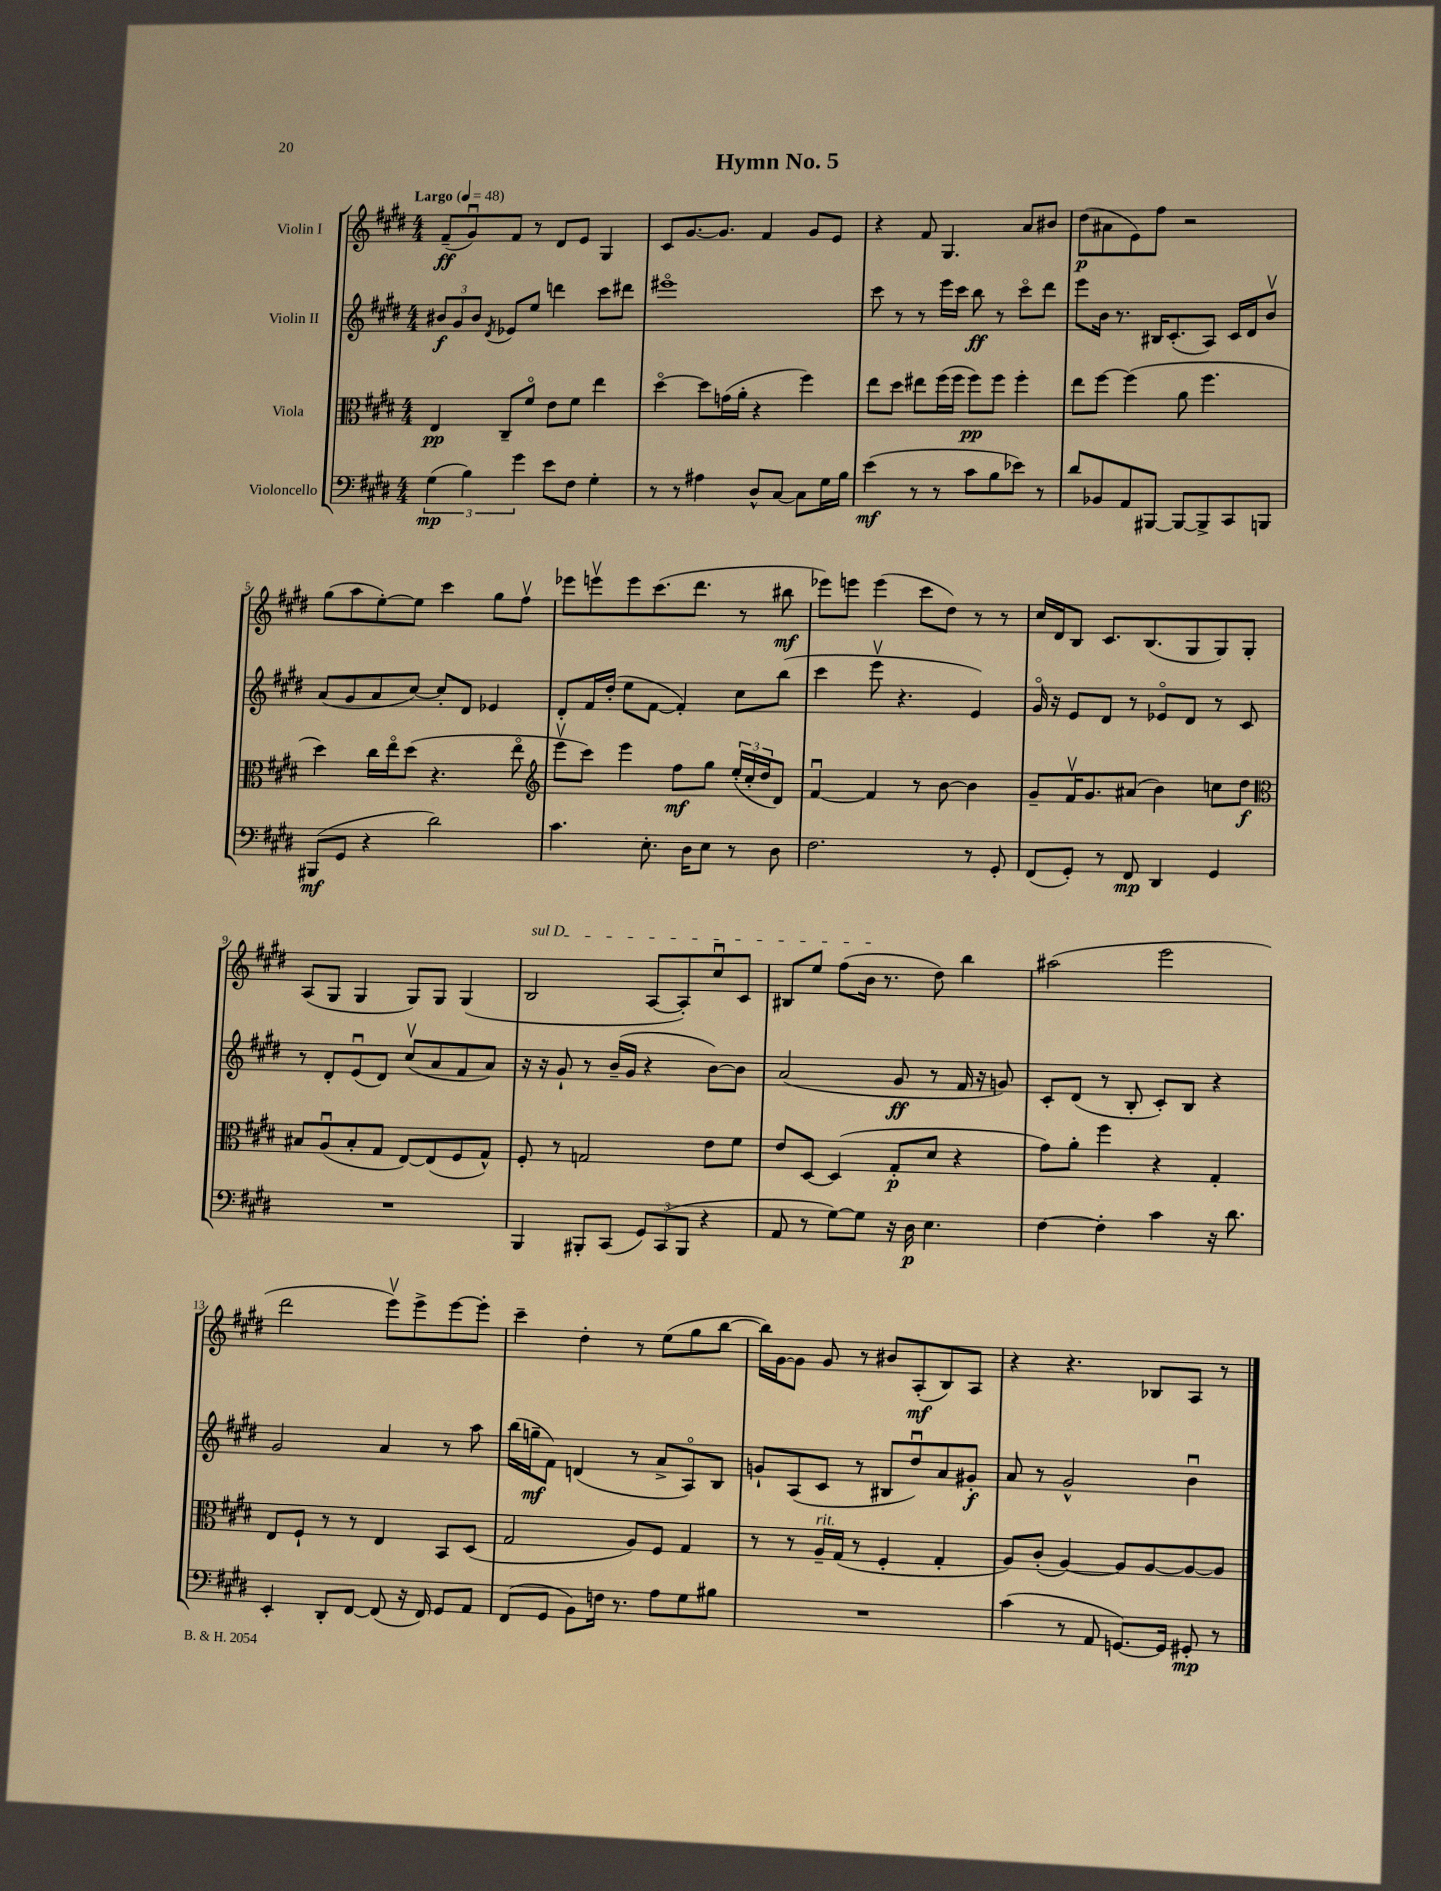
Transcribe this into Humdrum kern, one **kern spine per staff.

**kern	**kern	**kern	**kern
*staff4	*staff3	*staff2	*staff1
*clefF4	*clefC3	*clefG2	*clefG2
*k[f#c#g#d#]	*k[f#c#g#d#]	*k[f#c#g#d#]	*k[f#c#g#d#]
*M4/4	*M4/4	*M4/4	*M4/4
*MM48	*MM48	*MM48	*MM48
(6G#	4E	12b#	(8f#~
.	.	12g#	.
.	.	.	8g#u)
6B)	.	12b#	.
.	.	8qd#	.
.	8C#~	8e-	8f#
6g#	.	.	.
.	8f#o	8ee	8r
8e	8e	4ddd	8d#
8F#	8f#	.	8e
4G#'	4ee	8ccc#	4G#
.	.	8ddd#	.
=	=	=	=
8r	[4dd#o	1eee#o	8c#
8r	.	.	[8.g#
4A#	8dd#]	.	.
.	.	.	8.g#]
.	(16g	.	.
.	16a'	.	.
8D#^^	4r	.	4f#
[8C#	.	.	.
8C#]	4ff#)	.	8g#
16G#	.	.	8e
16B	.	.	.
=	=	=	=
(4e	8ee	8ccc#	4r
.	8dd#	8r	.
8r	8ee#	8r	8f#
8r	(16ff#	16eee	4.G#
.	16ff#	16ccc#	.
8c#	8ff#)	8bb	.
8B	8ff#	8r	.
8e-)	4ff#'	8ccc#o	8a
8r	.	8ddd#	8b#
=	=	=	=
8d#	8ee	8eee	(8dd#
8BB-	[8ff#	16b	8a#
.	.	8.r	.
8AA	(4ff#]	.	8e)
[8BBB#	.	16B#	8ff#
.	.	(8.c#'	.
8BBB#_	8a	.	2r
8BBB#^]	4.ff#	8A)	.
8CC#	.	16c#	.
.	.	16d#	.
8BBB	.	8bv	.
=	=	=	=
(8BBB#	4dd#)	(8a	(8gg#
8GG#	.	8g#	8aa
4r	16cc#	8a	[8ee')
.	16eeo	.	.
.	(8dd#	[8cc#)	8ee]
2d#)	4.r	8cc#']	4ccc#
.	.	8d#	.
.	.	4e-	8gg#
.	8eeo	.	8ff#v
=	=	=	=
*	*clefG2	*	*
4.c#	8eeev	8d#'	8eee-
.	8ccc#)	16f#	8eeev
.	.	(16dd#'	.
.	4eee	8ee	8eee
8.E'	.	[8f#	(8.ccc#
.	8ff#	4f#'])	.
16D#	.	.	8.ddd#
8E	8gg#	.	.
8r	(24ee'	8cc#	8r
.	24cc#'	.	.
.	24dd#	.	.
8D#	8d#)	(8bb	8bb#
=	=	=	=
2.F#	[4f#u	4ccc#	8eee-)
.	.	.	8eee
.	4f#]	8eeev	(4eee
.	.	4.r	.
.	8r	.	8ccc#
.	[8b	.	8dd#)
8r	4b]	4e)	8r
8GG#'	.	.	8r
=	=	=	=
(8FF#	8g#~	16g#o	16cc#
.	.	16r	16d#
8GG#')	16f#v	8e	8B
.	8.g#	.	.
8r	.	8d#	8.c#
8FF#	(8a#	8r	.
.	.	.	(8.B
4DD#	4b)	8e-o	.
.	.	8d#	8G#
4GG#	8cc	8r	8G#)
.	8dd#	8c#	8G#'
=	=	=	=
*	*clefC3	*	*
1r	8B#	8r	(8A
.	(8Au	8d#'	8G#
.	8B#'	(8eu	4G#
.	8G#	8d#)	.
.	[8E)	(8cc#v	8G#)
.	(8E]	8a	8G#
.	8F#	8f#	(4G#
.	8G#^^)	8a)	.
=	=	=	=
4BBB	8F#'	16r	2B
.	.	16r	.
.	8r	8g#`	.
8BBB#'	2G	8r	.
(8CC#	.	(16b~	.
.	.	16g#	.
12GG#)	.	4r	[8A
(12CC#	.	.	.
.	.	.	8A'])
12BBB#	.	.	.
4r	8e	[8b)	8cc#u
.	8f#	8b]	8c#
=	=	=	=
8AA	8e	(2a	8B#
8r	[8D#	.	8ee
[8G#)	(4D#]	.	(8ff#
8G#]	.	.	16b
.	.	.	8.r
16r	8G#'	8g#	.
16D#	.	.	.
4.E	8d#	8r	8dd#)
.	4r	16f#	4bb
.	.	16r	.
.	.	8g)	.
=	=	=	=
[4F#	8g#)	8c#'	(2aa#
.	8a'	(8d#	.
4F#']	4ff#	8r	.
.	.	8B'	.
4c#	4r	8c#')	2eee
.	.	8B	.
16r	4G#'	4r	.
8.d#	.	.	.
=	=	=	=
4EE'	8E	2g#	2ddd#
.	8F#`	.	.
8DD#'	8r	.	.
[8FF#	8r	.	.
(8FF#]	4E	4a	8eeev)
16r	.	.	8eee^
16FF#)	.	.	.
8GG#	8BB	8r	[8eee
8AA	(8D#	8aa	8eee']
=	=	=	=
(8FF#	2G#	(16bb	4ccc#~
.	.	16gg~	.
8GG#	.	8f#)	.
8BB)	.	(4d	4dd#'
16F	.	.	.
8.r	.	.	.
.	8A)	8r	8r
8A	8F#	8a^	(8ee
8G#	4G#	8Ao)	8gg#
8B#	.	8B	[8bb
=	=	=	=
1r	8r	8g`	16bb])
.	.	.	[16g#
.	8r	(8A	8g#]
.	16A~	8c#	8g#
.	(16G#	.	.
.	8r	8r	8r
.	4F#'	8B#	8b#
.	.	8dd#u)	(8A'
.	4G#'	8a	8B)
.	.	8g#'	8A
=	=	=	=
(4c#	8A)	8a	4r
.	(8c#'	8r	.
8r	[4A)	2g#^^	4.r
8AA	.	.	.
[8.GG)	8A]	.	.
.	[8A	.	8B-
16GG]	.	.	.
8GG#'	8A_	4bu	8A
8r	8A]	.	8r
==	==	==	==
*-	*-	*-	*-
